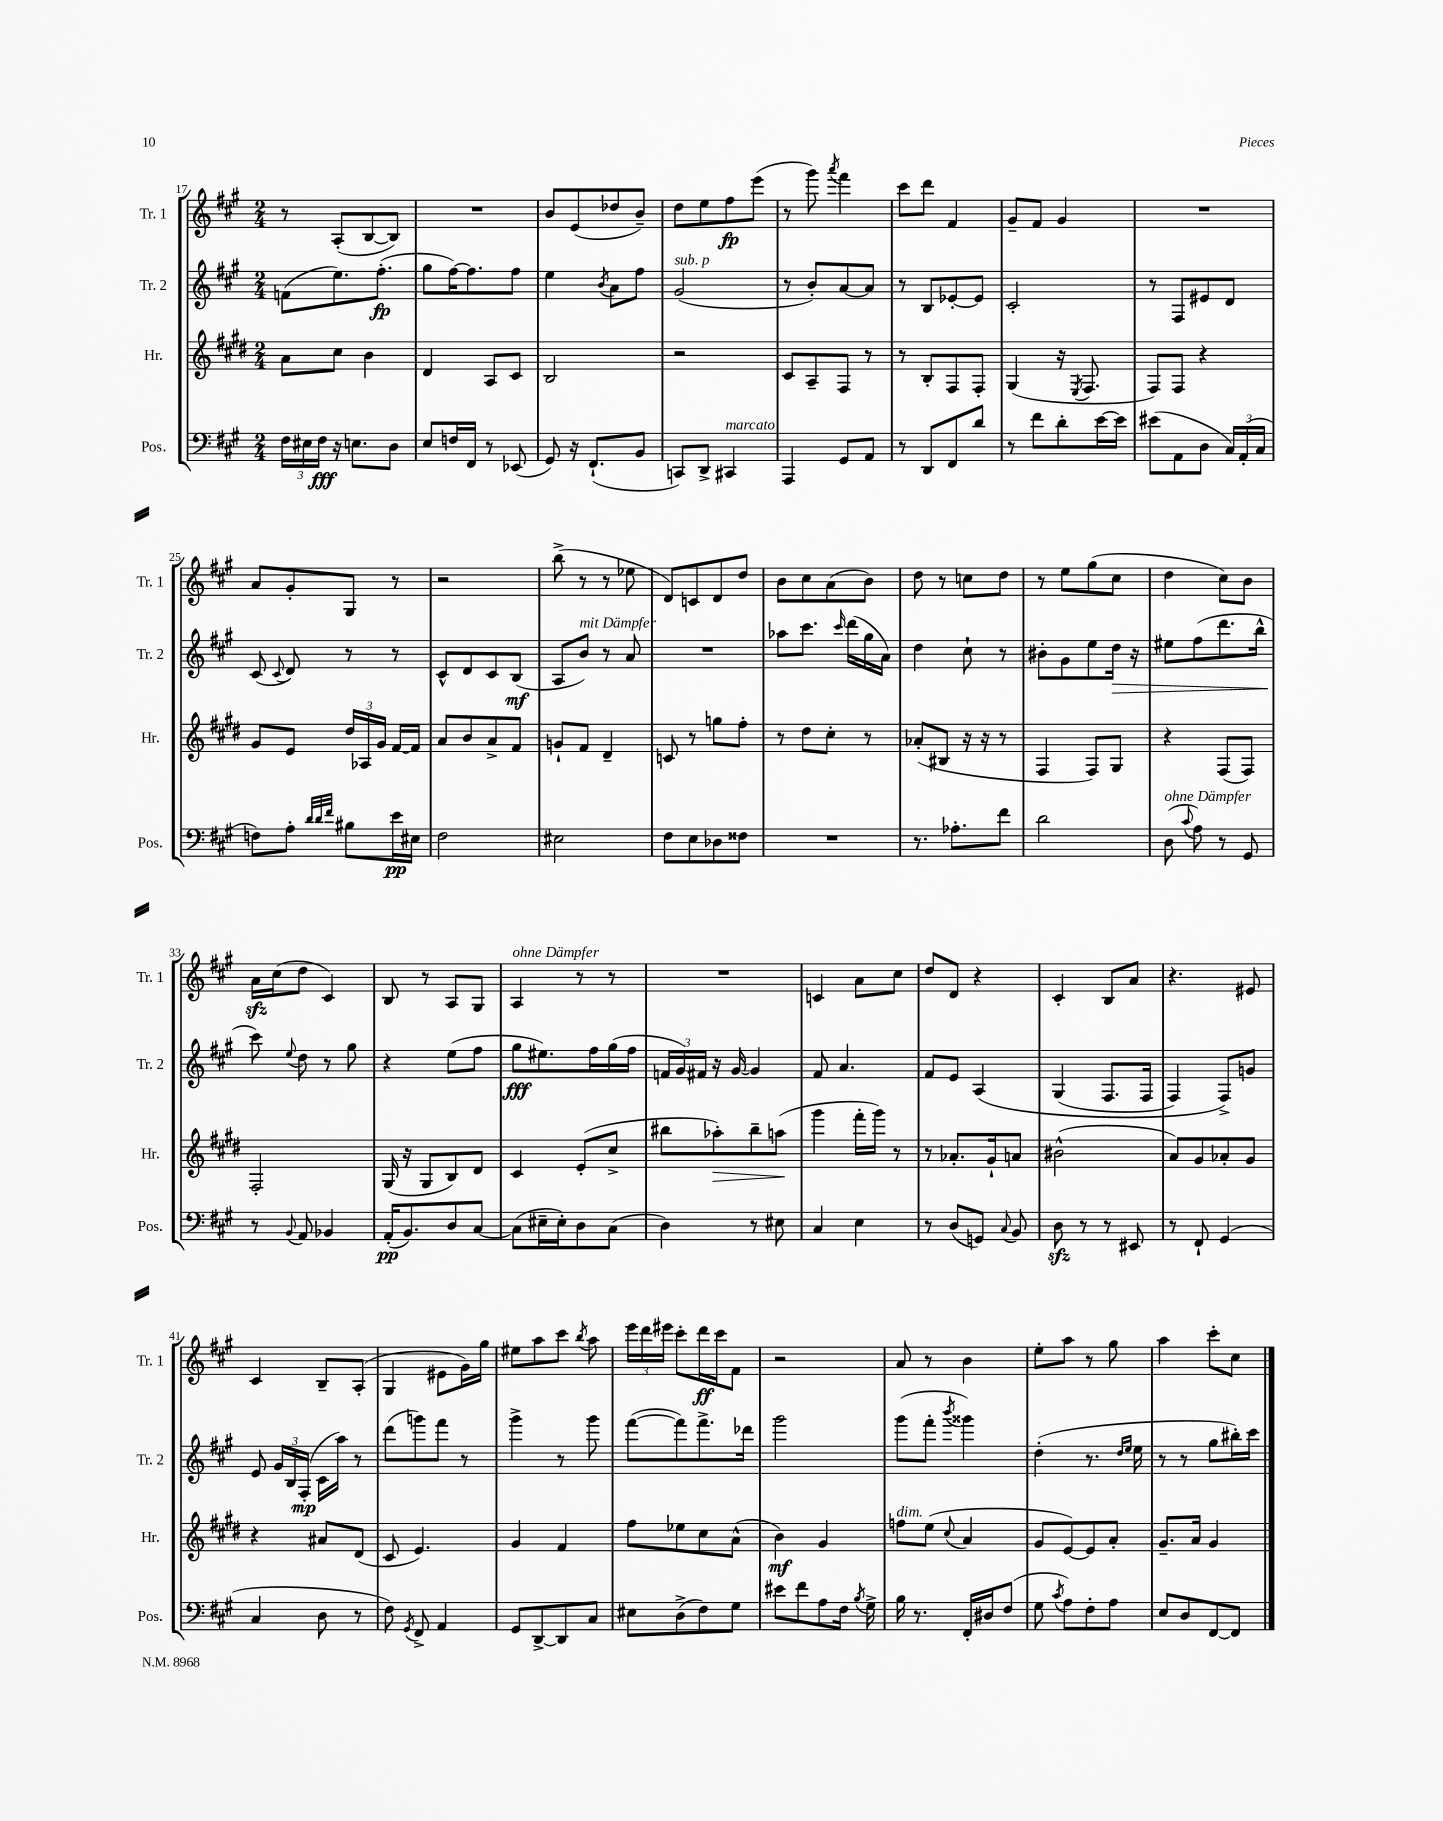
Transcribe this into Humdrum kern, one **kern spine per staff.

**kern	**dynam	**kern	**dynam	**kern	**dynam	**kern	**dynam
*part4	*part4	*part3	*part3	*part2	*part2	*part1	*part1
*staff4	*staff4	*staff3	*staff3	*staff2	*staff2	*staff1	*staff1
*I"Pos.	*	*I"Hr.	*	*I"Tr. 2	*	*I"Tr. 1	*
*I'Pos.	*	*I'Hr.	*	*I'Tr. 2	*	*I'Tr. 1	*
*clefF4	*	*clefG2	*	*clefG2	*	*clefG2	*
*k[f#c#g#]	*	*k[f#c#g#d#]	*	*k[f#c#g#]	*	*k[f#c#g#]	*
*M2/4	*	*M2/4	*	*M2/4	*	*M2/4	*
=17	=17	=17	=17	=17	=17	=17	=17
24F#\LL	.	8a\L	.	(8fn\L	.	8r	.
24E#X\	.	.	.	.	.	.	.
24F#\JJ	fff	.	.	.	.	.	.
16r	.	8cc#\J	.	8.ee\)	.	(8A'/L	.
8.En\L	.	.	.	.	.	.	.
.	.	4b\	.	.	.	[8B/	.
.	.	.	.	(8.ff#'\J	fp	.	.
8D\J	.	.	.	.	.	8B/J])	.
=18	=18	=18	=18	=18	=18	=18	=18
8E/L	.	4d#/	.	8gg#\L	.	2r	.
16Fn/L	.	.	.	[16ff#\K)	.	.	.
16FF#/JJ	.	.	.	8.ff#\]	.	.	.
8r	.	8A/L	.	.	.	.	.
(8EE-X/	.	8c#/J	.	8ff#\J	.	.	.
=19	=19	=19	=19	=19	=19	=19	=19
8GG#/)	.	2B/	.	4ee\	.	8b/L	.
16r	.	.	.	.	.	(8e/	.
(8.FF#`/L	.	.	.	.	.	.	.
.	.	.	.	8qb/	.	.	.
.	.	.	.	8a\L	.	8dd-X/	.
8BB/J	.	.	.	8ff#\J	.	8b~/J)	.
=20	=20	=20	=20	=20	=20	=20	=20
!	!	!	!	!LO:TX:a:i:t=sub. p	!	!	!
8CCn/L)	.	2r	.	(2g#/	.	8dd\L	.
8DD^/J	.	.	.	.	.	8ee\	.
!LO:TX:a:i:t=marcato	!	!	!	!	!	!	!
4CC#X/	.	.	.	.	.	8ff#\	fp
.	.	.	.	.	.	(8eee\J	.
=21	=21	=21	=21	=21	=21	=21	=21
4AAA/	.	8c#/L	.	8r	.	8r	.
.	.	8A~/	.	8b'/L)	.	8ggg#\)	.
.	.	.	.	.	.	8qaaa/	.
8GG#/L	.	8F#/J	.	[8a/	.	4fff#\	.
8AA/J	.	8r	.	8a/J]	.	.	.
=22	=22	=22	=22	=22	=22	=22	=22
8r	.	8r	.	8r	.	8ccc#\L	.
8DD/L	.	8B'/L	.	8B/L	.	8ddd\J	.
8FF#/	.	8F#/	.	[8e-X'/	.	4f#/	.
8d/J	.	8F#'/J	.	8e-/J]	.	.	.
=23	=23	=23	=23	=23	=23	=23	=23
8r	.	(4G#/	.	2c#'/	.	8g#~/L	.
8f#\L	.	.	.	.	.	8f#/J	.
8d'\	.	16r	.	.	.	4g#/	.
.	.	8qE/	.	.	.	.	.
.	.	8.F#/	.	.	.	.	.
[16e\L	.	.	.	.	.	.	.
16e\JJ]	.	.	.	.	.	.	.
=24	=24	=24	=24	=24	=24	=24	=24
(8e#X\L	.	8F#/L)	.	8r	.	2r	.
8AA\	.	8F#/J	.	8F#/L	.	.	.
8D\J	.	4r	.	8e#X/	.	.	.
24C#/LL)	.	.	.	8d/J	.	.	.
(24AA'/	.	.	.	.	.	.	.
24C#/JJ	.	.	.	.	.	.	.
!!LO:LB:g=z
=25	=25	=25	=25	=25	=25	=25	=25
8Fn\L)	.	8g#/L	.	(8c#/	.	8a/L	.
.	.	.	.	8qqc#/	.	.	.
8A'\J	.	8e/J	.	8d/)	.	8g#'/	.
32qqd/LLL	.	.	.	.	.	.	.
32qqd/	.	.	.	.	.	.	.
32qqf#/JJJ	.	.	.	.	.	.	.
8B#X\L	.	24dd#/LL	.	8r	.	8G#/J	.
.	.	24A-X/	.	.	.	.	.
.	.	24g#/JJ	.	.	.	.	.
16e\L	pp	[16f#/LL	.	8r	.	8r	.
16E#X\JJ	.	16f#/JJ]	.	.	.	.	.
=26	=26	=26	=26	=26	=26	=26	=26
2F#\	.	8a/L	.	8c#^^/L	.	2r	.
.	.	8b/	.	8d/	.	.	.
.	.	8a^/	.	8c#/	.	.	.
.	.	8f#/J	.	(8B/J	mf	.	.
=27	=27	=27	=27	=27	=27	=27	=27
2E#X\	.	8gn`/L	.	8A/L	.	(8bb^\	.
!	!	!	!	!LO:TX:a:i:t=mit Dämpfer	!	!	!
.	.	8f#/J	.	8b/J)	.	8r	.
.	.	4d#~/	.	8r	.	8r	.
.	.	.	.	8a/	.	8ee-X\	.
=28	=28	=28	=28	=28	=28	=28	=28
8F#\L	.	8cn/	.	2r	.	8d/L)	.
8E\	.	8r	.	.	.	8cn/	.
8D-X\	.	8ggn\L	.	.	.	8d/	.
8F##X\J	.	8ff#'\J	.	.	.	8dd/J	.
=29	=29	=29	=29	=29	=29	=29	=29
2r	.	8r	.	8aa-X\L	.	8b\L	.
.	.	8dd#\L	.	8.ccc#\J	.	8cc#\	.
.	.	8cc#'\J	.	.	.	(8a\	.
.	.	.	.	16qqccc#/	.	.	.
.	.	.	.	(16ddd\LL	.	.	.
.	.	8r	.	16gg#\	.	8b\J)	.
.	.	.	.	16a\JJ)	.	.	.
=30	=30	=30	=30	=30	=30	=30	=30
8.r	.	(8a-X'/L	.	4dd\	.	8dd\	.
.	.	8B#X/J	.	.	.	8r	.
8.A-X'\L	.	.	.	.	.	.	.
.	.	16r	.	8cc#`\	.	8ccn\L	.
.	.	16r	.	.	.	.	.
8f#\J	.	8r	.	8r	.	8dd\J	.
=31	=31	=31	=31	=31	=31	=31	=31
2d\	.	4F#/	.	8b#X'\L	.	8r	.
.	.	.	.	8g#\	.	8ee\L	.
.	.	8F#/L)	.	8ee\	.	(8gg#\	.
!	!	!	!	!	!LO:HP:b	!	!
.	.	8G#/J	.	16dd\Jk	>	8cc#\J	.
.	.	.	.	16r	.	.	.
=32	=32	=32	=32	=32	=32	=32	=32
!LO:TX:a:i:t=ohne Dämpfer	!	!	!	!	!	!	!
(8D\	.	4r	.	8ee#X\L	.	4dd\	.
8qqc#/	.	.	.	.	.	.	.
8A\)	.	.	.	(8ff#\	.	.	.
8r	.	(8F#/L	.	8.ddd\	.	8cc#\L)	.
8GG#/	.	8F#/J)	.	.	.	8b\J	.
.	.	.	.	16bb^^\Jk	.	.	.
!!LO:LB:g=z
=33	=33	=33	=33	=33	=33	=33	=33
8r	.	2F#'/	.	8ccc#\)	.	16azz\LL	.
.	.	.	.	.	.	(16cc#\J	.
8qqBB/	.	.	.	8qqee/	.	.	.
8AA/	.	.	.	8dd\	]	8dd\J	.
4BB-X/	.	.	.	8r	.	4c#/)	.
.	.	.	.	8gg#\	.	.	.
=34	=34	=34	=34	=34	=34	=34	=34
(16AA'/KL	pp	(16G#/	.	4r	.	8B/	.
8.BB/)	.	16r	.	.	.	.	.
.	.	8G#/L	.	.	.	8r	.
8D/	.	8B/)	.	(8ee\L	.	8A/L	.
[8C#/J	.	8d#/J	.	8ff#\J	.	8G#/J	.
=35	=35	=35	=35	=35	=35	=35	=35
!	!	!	!	!	!	!LO:TX:a:i:t=ohne Dämpfer	!
(8C#\L]	.	4c#/	.	8gg#\L	fff	4A/	.
16E#X~\L	.	.	.	8.ee#X\)	.	.	.
16E#'\J)	.	.	.	.	.	.	.
8D\	.	(8e'/L	.	.	.	8r	.
.	.	.	.	16ff#\L	.	.	.
(8C#\J	.	8cc#^/J	.	(16gg#\	.	8r	.
.	.	.	.	16ff#\JJ	.	.	.
=36	=36	=36	=36	=36	=36	=36	=36
4D\)	.	8bb#X\L	.	24fn/LL	.	2r	.
.	.	.	.	24g#/)	.	.	.
.	.	.	.	24f#X/JJ	.	.	.
!	!	!	!LO:HP:b	!	!	!	!
.	.	8aa-X'\)	>	16r	.	.	.
.	.	.	.	[16g#/	.	.	.
8r	.	8bb#~\	.	4g#/]	.	.	.
8E#X\	.	(8aan\J	.	.	.	.	.
.	.	.	]	.	.	.	.
=37	=37	=37	=37	=37	=37	=37	=37
4C#/	.	4ggg#\	.	8f#/	.	4cn/	.
.	.	.	.	4.a/	.	.	.
4E\	.	16fff#'\LL	.	.	.	8a\L	.
.	.	16ggg#\JJ)	.	.	.	.	.
.	.	8r	.	.	.	8cc#\J	.
=38	=38	=38	=38	=38	=38	=38	=38
8r	.	8r	.	8f#/L	.	8dd/L	.
(8D/L	.	8.a-X'/L	.	8e/J	.	8d/J	.
8GGn/J)	.	.	.	(4A/	.	4r	.
.	.	16g#`/k	.	.	.	.	.
8qqC#/	.	.	.	.	.	.	.
8BB/	.	8an/J	.	.	.	.	.
=39	=39	=39	=39	=39	=39	=39	=39
8Dzz\	.	(2b#X^^\	.	(4G#/	.	4c#'/	.
8r	.	.	.	.	.	.	.
8r	.	.	.	8.F#/L	.	8B/L	.
8EE#X/	.	.	.	.	.	8a/J	.
.	.	.	.	16F#/Jk	.	.	.
=40	=40	=40	=40	=40	=40	=40	=40
8r	.	8a/L)	.	4F#/)	.	4.r	.
8FF#`/	.	8g#/	.	.	.	.	.
(4GG#/	.	8a-X'/	.	8F#^/L)	.	.	.
.	.	8g#/J	.	8gn/J	.	8e#X/	.
!!LO:LB:g=z
=41	=41	=41	=41	=41	=41	=41	=41
4C#/	.	4r	.	8e/	.	4c#/	.
.	.	.	.	24g#/LL	.	.	.
.	.	.	.	24B/	.	.	.
.	.	.	.	(24F#'/JJ	mp	.	.
8D\	.	8a#X/L	.	16c#\LL	.	8B~/L	.
.	.	.	.	16aa\JJ)	.	.	.
8r	.	(8d#/J	.	8r	.	(8A'/J	.
=42	=42	=42	=42	=42	=42	=42	=42
8F#\)	.	8c#/	.	(8ddd\L	.	4G#/	.
8qGG#/	.	.	.	.	.	.	.
8FF#^/	.	4.e/)	.	8gggn\)	.	.	.
4AA/	.	.	.	8fff#\J	.	8e#X\L	.
.	.	.	.	8r	.	16g#\L)	.
.	.	.	.	.	.	16gg#\JJ	.
=43	=43	=43	=43	=43	=43	=43	=43
8GG#/L	.	4g#/	.	4ggg#^\	.	8ee#X\L	.
[8DD^/	.	.	.	.	.	8aa\	.
8DD/]	.	4f#/	.	8r	.	8ccc#\J	.
.	.	.	.	.	.	8qbb/	.
8C#/J	.	.	.	8ggg#\	.	8aa\	.
=44	=44	=44	=44	=44	=44	=44	=44
8E#X\L	.	8ff#\L	.	([8fff#\L	.	24eee\LL	.
.	.	.	.	.	.	24ddd\	.
.	.	.	.	.	.	24eee#X\JJ	.
(8D^\	.	8ee-X\	.	8fff#\])	.	8ccc#'\L	.
8F#\)	.	8cc#\	.	8.fff#^\	.	16ddd\L	ff
.	.	.	.	.	.	16ccc#\J	.
8G#\J	.	(8a^^\J	.	.	.	8f#\J	.
.	.	.	.	16ddd-X\Jk	.	.	.
=45	=45	=45	=45	=45	=45	=45	=45
8e#X\L	.	4b\)	mf	2ggg#\	.	2r	.
8f#\	.	.	.	.	.	.	.
8A\	.	4g#/	.	.	.	.	.
16F#\Jk	.	.	.	.	.	.	.
8qB/	.	.	.	.	.	.	.
16G#^\	.	.	.	.	.	.	.
=46	=46	=46	=46	=46	=46	=46	=46
!	!	!LO:TX:a:i:t=dim.	!	!	!	!	!
16B\	.	8ffn\L	.	(8ggg#\L	.	8a/	.
8.r	.	.	.	.	.	.	.
.	.	(8ee\J	.	8fff#'\J	.	8r	.
.	.	8qqcc#/	.	8qbbb/	.	.	.
16FF#'/LL	.	4a/	.	4ggg##X\)	.	4b\	.
16D#X/J	.	.	.	.	.	.	.
(8F#/J	.	.	.	.	.	.	.
=47	=47	=47	=47	=47	=47	=47	=47
8G#\	.	8g#/L	.	(4dd'\	.	8ee'\L	.
8qc#/	.	.	.	.	.	.	.
8A\L)	.	[8e/)	.	.	.	8aa\J	.
8F#'\	.	8e/]	.	8.r	.	8r	.
8A\J	.	8a'/J	.	.	.	8gg#\	.
.	.	.	.	16qqdd/LL	.	.	.
.	.	.	.	16qqee/JJ	.	.	.
.	.	.	.	16ee\	.	.	.
=48	=48	=48	=48	=48	=48	=48	=48
8E/L	.	8.g#~/L	.	8r	.	4aa\	.
8D/	.	.	.	8r	.	.	.
.	.	16a/Jk	.	.	.	.	.
[8FF#/	.	4g#/	.	8gg#\L	.	8ccc#'\L	.
8FF#/J]	.	.	.	16bb#X'\L)	.	8cc#\J	.
.	.	.	.	16ccc#\JJ	.	.	.
==	==	==	==	==	==	==	==
*-	*-	*-	*-	*-	*-	*-	*-
